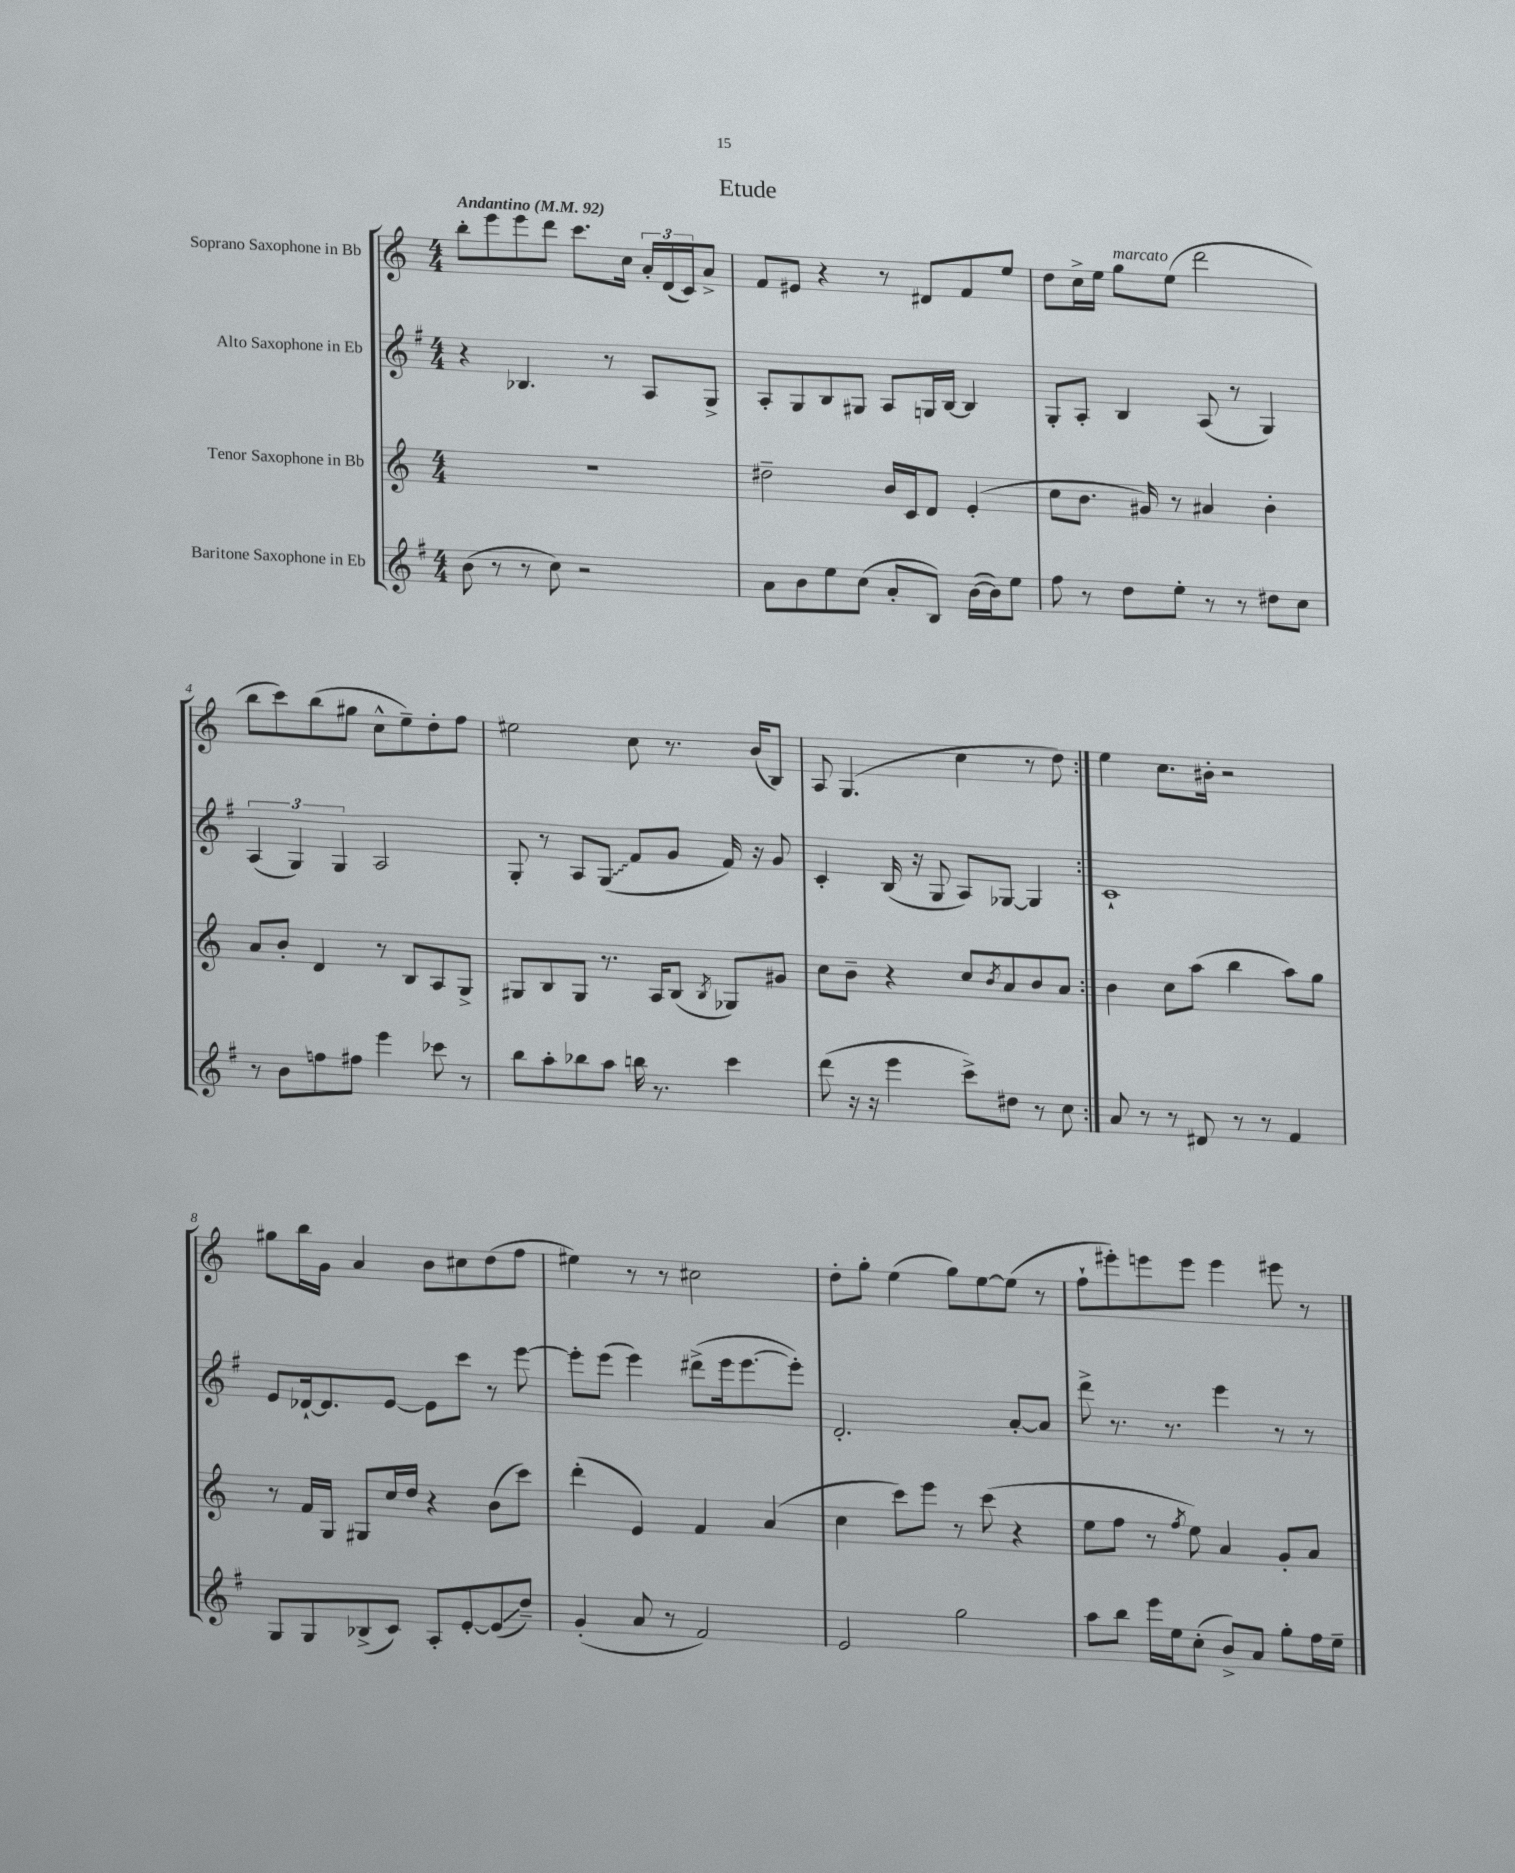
\header { title = "Etude" }
<<
\new StaffGroup <<
\new Staff = "s0" \with { instrumentName = "Soprano Saxophone in Bb" } {
    \clef treble \key c \major \numericTimeSignature \time 4/4 \tempo "Andantino" 4 = 92
    \repeat volta 2 { b''8-. e'''8 e'''8 d'''8 c'''8. c''16 \tuplet 3/2 { a'16-. d'16( c'16) } a'8-> |
    f'8 eis'8 r4 r8 dis'8 f'8 e''8 |
    d''8 c''16-> e''16 g''8^\markup { \italic "marcato" } e''8( d'''2 |
    b''8 c'''8) b''8( gis''8 c''8-^ e''8--) d''8-. f''8 |
    eis''2 c''8 r8. b'16( b8) |
    a8 g4.( c''4 r8 d''8) | }
    e''4 c''8. bis'16-. r2 |
    gis''8 b''16 g'16 a'4 b'8 cis''8 d''8( f''8 |
    eis''4) r8 r8 cis''2 |
    d''8-. g''8-. e''4( g''8) e''8~ e''8( r8 |
    f''8-! eis'''8-.) e'''8 e'''8 e'''4 eis'''8 r8 \bar "|." |
}
\new Staff = "s1" \with { instrumentName = "Alto Saxophone in Eb" } {
    \clef treble \key g \major \numericTimeSignature \time 4/4
    \repeat volta 2 { r4 bes4. r8 a8 g8-> |
    a8-. g8 b8 gis8 a8 g16 b16~ b4 |
    g8-. a8-. b4 a8( r8 g4) |
    \tuplet 3/2 { a4( g4) g4 } a2 |
    g8-. r8 a8 \once \override Glissando.style = #'zigzag g8\glissando( fis'8 g'8 fis'16) r16 g'8 |
    c'4-. b16( r16 g8 a8) ges8~ ges4 | }
    c'1-! |
    e'8 des'16~-! des'8. e'8~ e'8 c'''8 r8 e'''8~ |
    e'''8-. e'''8( e'''4) dis'''8->( e'''16 e'''8.~ e'''8-.) |
    d'2.-. a'8~-. a'8 |
    d'''8-> r8. r8. e'''4 r8 r8 \bar "|." |
}
\new Staff = "s2" \with { instrumentName = "Tenor Saxophone in Bb" } {
    \clef treble \key c \major \numericTimeSignature \time 4/4
    \repeat volta 2 { R1 |
    dis''2-- b'16 c'16 d'8 e'4-.( |
    c''8 b'8. gis'16) r8 ais'4 b'4-. |
    a'8 b'8-. d'4 r8 b8 a8 g8-> |
    gis8 b8 gis8 r8. a16 b8( \acciaccatura { b8 } ges8) gis'8 |
    c''8 b'8-- r4 c''8 \acciaccatura { b'8 } a'8 b'8 a'8 | }
    b'4 c''8 a''8( b''4 a''8) g''8 |
    r8 f'16 g16 gis8 c''16 d''16 r4 b'8( c'''8) |
    d'''4-.( e'4) f'4 a'4( |
    c''4 c'''8) e'''8 r8 c'''8( r4 |
    e''8 f''8 r8 \acciaccatura { f''8 } e''8) a'4 g'8-. a'8 \bar "|." |
}
\new Staff = "s3" \with { instrumentName = "Baritone Saxophone in Eb" } {
    \clef treble \key g \major \numericTimeSignature \time 4/4
    \repeat volta 2 { b'8( r8 r8 c''8) r2 |
    a'8 b'8 e''8 c''8( a'8-. b8) b'16~( b'16) e''8 |
    fis''8 r8 d''8 e''8-. r8 r8 dis''8 c''8 |
    r8 b'8 f''8 fis''8 e'''4 ces'''8 r8 |
    b''8 a''8-. bes''8 a''8 b''16 r8. c'''4 |
    d'''8( r16 r16 e'''4 c'''8->) dis''8 r8 c''8 | }
    a'8 r8 r8 dis'8 r8 r8 fis'4 |
    g8 g8 bes8->( c'8) a8-. e'8~-. e'8\glissando( d''8--) |
    g'4-.( a'8 r8 fis'2) |
    e'2 g''2 |
    a''8 b''8 e'''16 e''16 c''8-.( b'8->) a'8 g''8-. fis''16 e''16-- \bar "|." |
}
>>
>>
